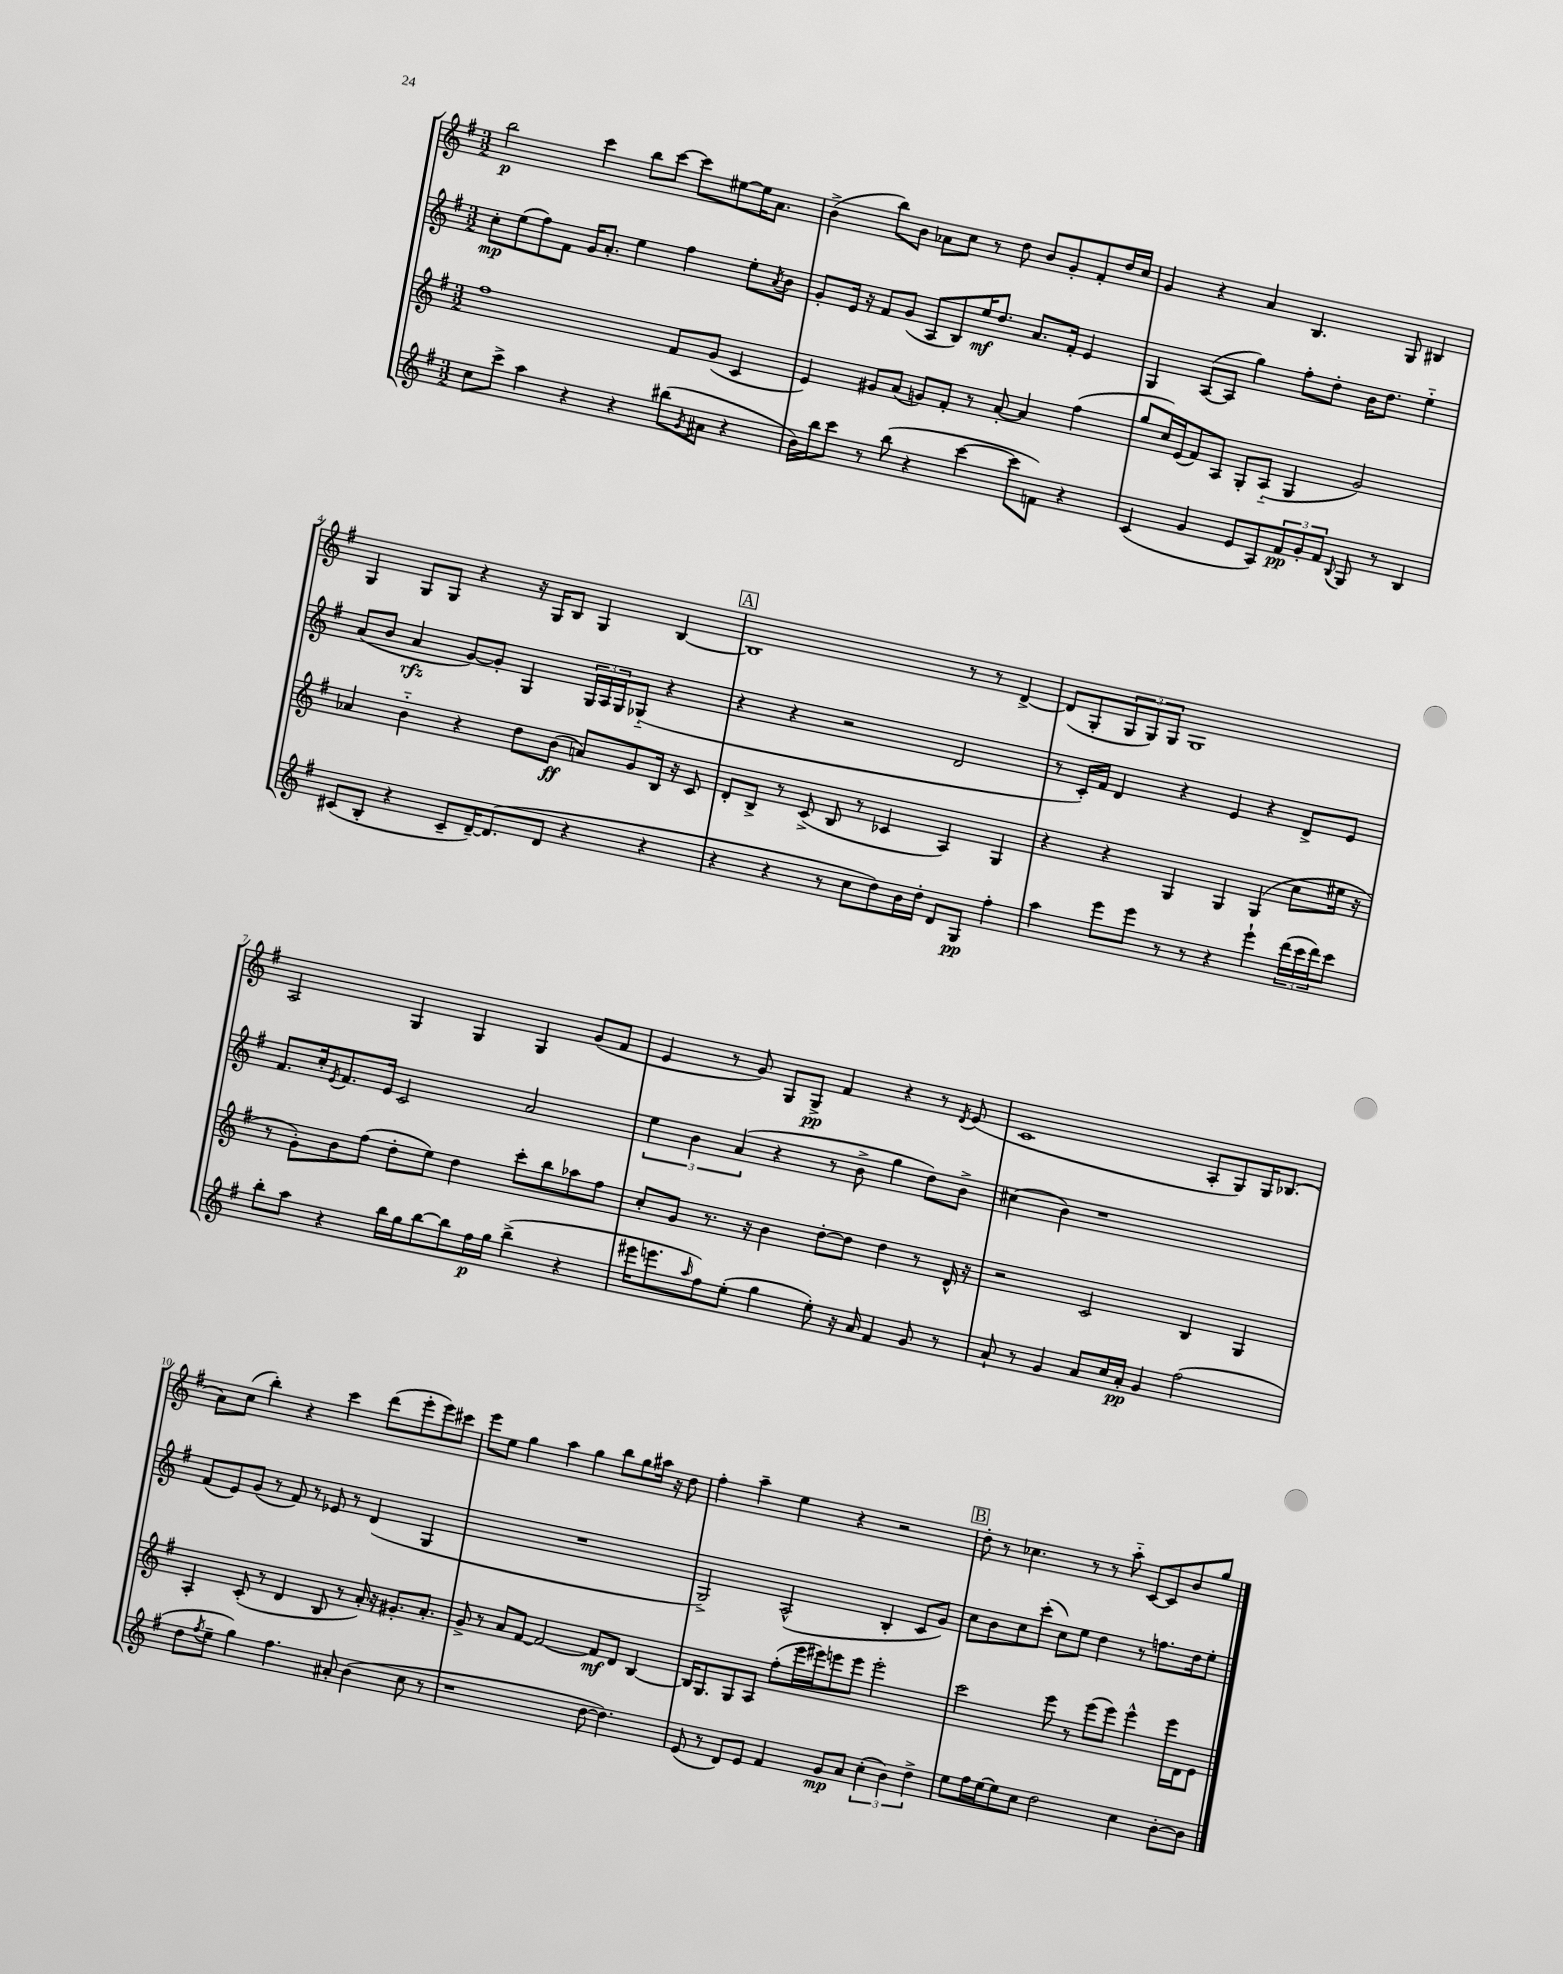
<<
\new StaffGroup <<
\new Staff = "s0" {
    \clef treble \key g \major \numericTimeSignature \time 3/2
    b''2\p c'''4 b''8 c'''8~ c'''8 eis''8~ eis''16 a'8. |
    b'4->( b''8) b'8 aes'8 c''8 r8 d''8 b'8 g'8-. fis'8-. d''16 c''16 |
    g'4 r4 a'4 b4. g8 bis4 |
    g4 g8 g8 r4 r16 g16 b8 g4 b4~ |
    \mark \markup { \box "A" } b1 r8 r8 d'4~-> |
    d'8( g8-. \tuplet 3/2 { g8 g8) g8 } g1 |
    a2 g4 g4 g4 g'8( fis'8 |
    e'4 r8 g'8) g8 g8->\pp fis'4 r4 r8 \acciaccatura { d'8 } e'8( |
    c'1 a8-. g8) g16 bes8.( |
    a'8) c''8( b''4-.) r4 c'''4 d'''8( e'''8-. e'''8) cis'''8 |
    e'''8 e''8 g''4 a''4 g''4 b''8 g''8 ais''16 r16 d''8 |
    fis''4-. a''4-- e''4 r4 r2 |
    \mark \markup { \box "B" } d''8-. r8 ces''4. r8 r8 a''8-_ c'8~ c'8 b'8 g''8 \bar "|." |
}
\new Staff = "s1" {
    \clef treble \key g \major \numericTimeSignature \time 3/2
    c''8-.\mp e''8( fis''8) fis'8 g'16 a'8.-. e''4 fis''4 e''8-. \acciaccatura { a'8 } b'8 |
    g'8-. e'16 r16 fis'8 g'8( a8 b8) e''16\mf d''8. a'8. fis'16-. e'4 |
    g4 a8~( a8 g''4) fis''8-. d''8-. b'16 d''8. e''4-_ |
    a'8( b'8 a'4\rfz g'8~) g'8-. g4 \tuplet 3/2 { g16 a16 g16 } ges8-_( r4 |
    \mark \markup { \box "A" } r4 r4 r2 d'2 |
    r8 c'16-.) fis'16 d'4 r4 e'4 r4 d'8-> e'8 |
    fis'8. c''16-. \acciaccatura { e'8 } fis'8. e'16 c'2 a'2 |
    \tuplet 3/2 { e''4 b'4 a'4( } r4 r8 b'8-> g''4 d''8) b'8-> |
    cis''4( b'4) r1 |
    fis'8( e'8) g'8( r8 fis'8) r8 ees'8 r8 d'4( g4 |
    R1. |
    g2->) a2-^( b4-. c'8 g'8) |
    \mark \markup { \box "B" } c''8 b'8 c''8 c'''8-.( c''8) e''8 d''4 r8 f''8. d''16 e''8-. \bar "|." |
}
\new Staff = "s2" {
    \clef treble \key g \major \numericTimeSignature \time 3/2
    fis''1 fis'8 g'8( c'4 |
    e'4) gis'8 a'8( g'8) fis'8-. r8 a'8~-. a'4 fis''4( |
    g''8 c''16) e'16( fis'8) a8 g8-. a8-_( g4 g'2) |
    aes'4 b'4-_ r4 d''8 b'8\ff( a'8) g'8 b16 r16 c'8 |
    \mark \markup { \box "A" } d'8-. b8-> r8 c'8->( b8 r8 ces'4 a4) g4 |
    r4 r4 g4 g4 g4( c''8 eis''16 r16 |
    r8 g'8-.) b'8 fis''8( d''8-. e''8) d''4 c'''8-. b''8 aes''8 fis''8 |
    c''8-. g'8 r8. r16 b'4 d''8~-. d''8 d''4 r8 d'16-^ r16 |
    r2 c'2 b4 g4 |
    a4-. c'8-.( r8 d'4 b8 r8 a'16-.) r16 gis'8.-. a'8.-. |
    g'8-> r8 a'8 fis'8~ fis'2~ fis'8\mf d'8 b4~ |
    b16 g8. g8 a8 fis''8-.( e'''16 eis'''16) e'''8 e'''8 e'''2-. |
    \mark \markup { \box "B" } c'''2 e'''8 r8 e'''8( e'''8) e'''4-^ e'''16 d'16 e'8 \bar "|." |
}
\new Staff = "s3" {
    \clef treble \key g \major \numericTimeSignature \time 3/2
    c''8 c'''8-> a''4 r4 r4 bis''8( \acciaccatura { g'8 } ais'8 r4 |
    b'16) b''16 c'''8 r8 b''8( r4 c'''4~ c'''8 f'8) r4 |
    c'4( g'4 e'8 a8) \tuplet 3/2 { fis'8\pp g'8-. fis'8 } \appoggiatura { b8 } g8 r8 b4 |
    cis'8( b8-. r4 cis'8-- d'16~--) d'8.( d'8 r4 r4 |
    \mark \markup { \box "A" } r4 r4 r8 c''8 d''8) b'16 d''16-. d'8 g8\pp fis''4-. |
    a''4 e'''8 e'''8 r8 r8 r4 e'''4-! \tuplet 3/2 { d'''16( c'''16 d'''16) } c'''8 |
    b''8-. a''8 r4 b''16 g''16 b''8~ b''8 fis''16\p g''16 b''4->( r4 |
    eis'''16 e'''8. \grace { a''16 } fis''8) e''8-.( g''4 e''8-.) r16 a'16 fis'4 g'8 r8 |
    a'8-! r8 g'4 a'8 c''16 a'16-.\pp g'4 fis''2( |
    d''8 \acciaccatura { fis''8 } e''8-- g''4) fis''4. ais'8-. b'4( c''8 r8 |
    r1 d''8~ d''4.) |
    e'8( r8 d'8) e'8 fis'4 g'8\mp a'8 \tuplet 3/2 { c''4-.( b'4) d''4-> } |
    \mark \markup { \box "B" } e''8 fis''16 e''16~ e''8 c''8 d''2 c''4 b'8~-. b'8 \bar "|." |
}
>>
>>
